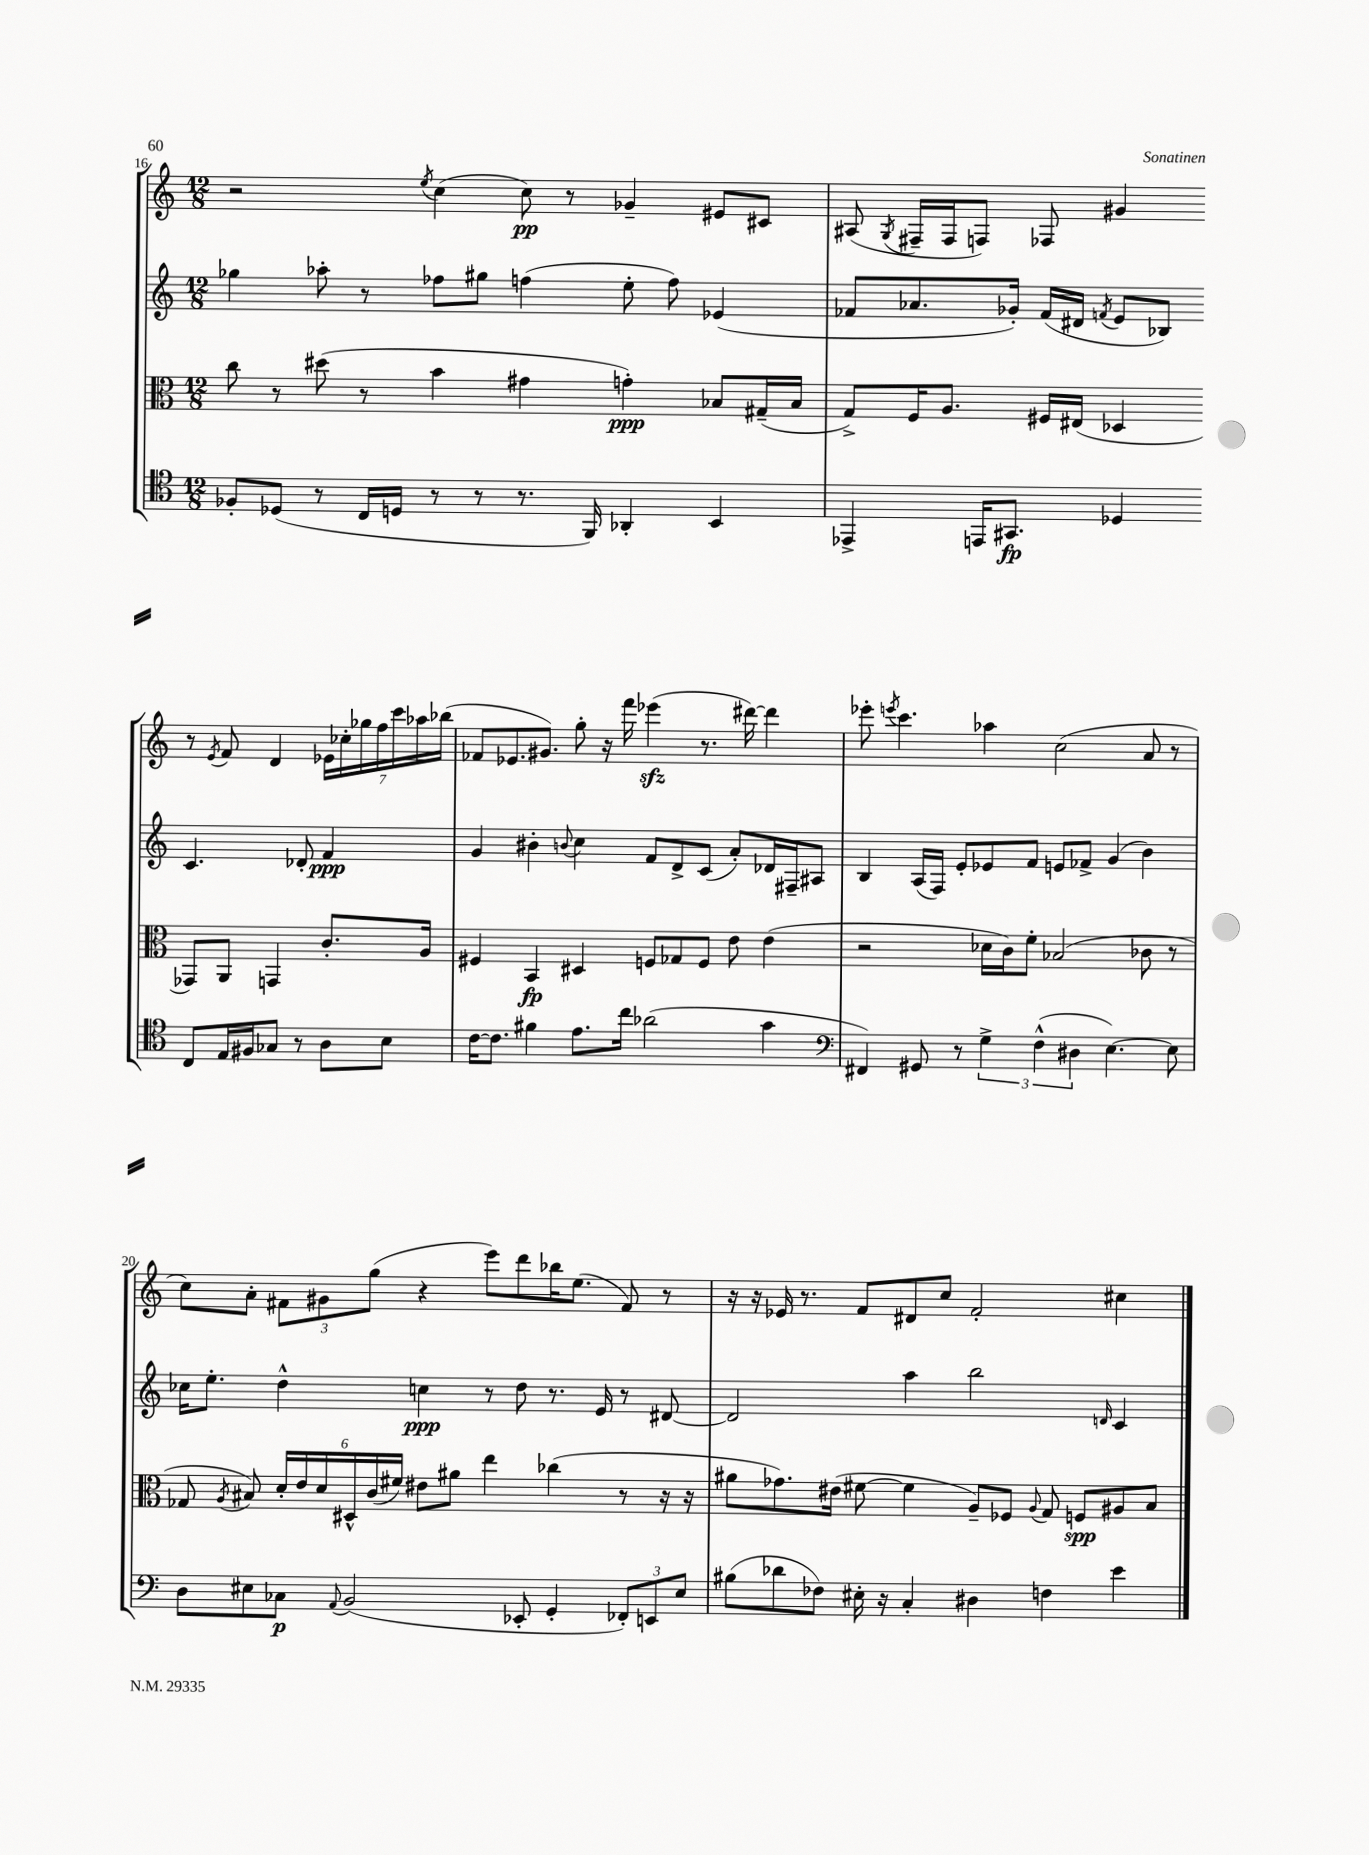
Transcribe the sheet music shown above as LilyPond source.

<<
\new StaffGroup <<
\new Staff = "s0" {
    \clef treble \key c \major \numericTimeSignature \time 12/8
    \autoBeamOff r2 \acciaccatura { e''8 } c''4( c''8\pp) r8 ges'4-- eis'8[ cis'8] |
    ais8( \acciaccatura { g8 } fis16[-- fis16 f8]) fes8 gis'4 r8 \acciaccatura { e'8 } f'8 d'4 \tuplet 7/4 { ees'16[ ces''16-. ges''16 f''16 c'''16 aes''16 bes''16]( } |
    fes'8[ ees'8. gis'8.]) g''8-. r16 f'''16 ees'''4\sfz( r8. dis'''16~) dis'''4 |
    ees'''8-. \acciaccatura { e'''8 } c'''4. aes''4 c''2( a'8 r8 |
    c''8[) a'8]-. \tuplet 3/2 { fis'8[ gis'8 g''8]( } r4 e'''8[) d'''8 bes''16 e''8.]( fis'8) r8 |
    r16 r16 ees'16 r8. f'8[ dis'8 c''8] f'2-. cis''4 \bar "|." |
}
\new Staff = "s1" {
    \clef treble \key c \major \numericTimeSignature \time 12/8
    \autoBeamOff ges''4 aes''8-. r8 fes''8[ gis''8] f''4( e''8-. f''8) ees'4( |
    fes'8[ aes'8. ges'16]-.) fes'16[( dis'16] \acciaccatura { f'8 } e'8[ bes8]) c'4. des'8-. f'4\ppp |
    g'4 bis'4-. \appoggiatura { b'8 } c''4 f'8[ d'8-> c'8]( a'8[-.) des'16 fis16-- ais8] |
    b4 a16[( f16]) e'8[-. ees'8 f'8] e'8[ fes'8]-> g'4( b'4) |
    ces''16[ e''8.]-. d''4-^ c''4\ppp r8 d''8 r8. e'16 r8 dis'8~ |
    dis'2 a''4 b''2 \grace { d'16 } c'4 \bar "|." |
}
\new Staff = "s2" {
    \clef alto \key c \major \numericTimeSignature \time 12/8
    \autoBeamOff c''8 r8 dis''8( r8 b'4 gis'4 g'4-.\ppp) bes8[ gis16--( bes16] |
    g8[->) f16 a8.] fis16[ eis16]( des4 ges,8[) a,8] g,4 c'8.[-. a16] |
    fis4 b,4\fp dis4 f8[ ges8 f8] e'8 e'4( |
    r2 des'16[ c'16) f'8]-. bes2( ces'8 r8 |
    ges8 \acciaccatura { a8 } bis8) \tuplet 6/4 { d'16[-. e'16 d'16 dis16-^ c'16( fis'16]) } eis'8[ ais'8] e''4 ces''4( r8 r16 r16 |
    ais'8[ ges'8.) eis'16]( fis'8~ fis'4 a8[--) fes8] \appoggiatura { a8 } g8 f8[\spp ais8 b8] \bar "|." |
}
\new Staff = "s3" {
    \clef tenor \key c \major \numericTimeSignature \time 12/8
    \autoBeamOff fes8[-. des8]( r8 c16[ d16] r8 r8 r8. f,16) aes,4-. b,4 |
    ees,4-> e,16[ gis,8.]\fp des4 c8[ e16 fis16 ges8] r8 a8[ b8] |
    c'16[~ c'8.] fis'4 e'8.[ c''16] aes'2( g'4 |
    \clef bass fis,4) gis,8 r8 \tuplet 3/2 { g4-> f4-^( dis4 } e4.~) e8 |
    d8[ eis8 ces8]\p \appoggiatura { a,8 } b,2( ees,8-. g,4-. \tuplet 3/2 { fes,8[-.) e,8 eis8] } |
    bis8[( des'8 fes8]) eis16-. r16 c4-. dis4 f4 e'4 \bar "|." |
}
>>
>>
\layout { \context { \Score currentBarNumber = #16 } }
